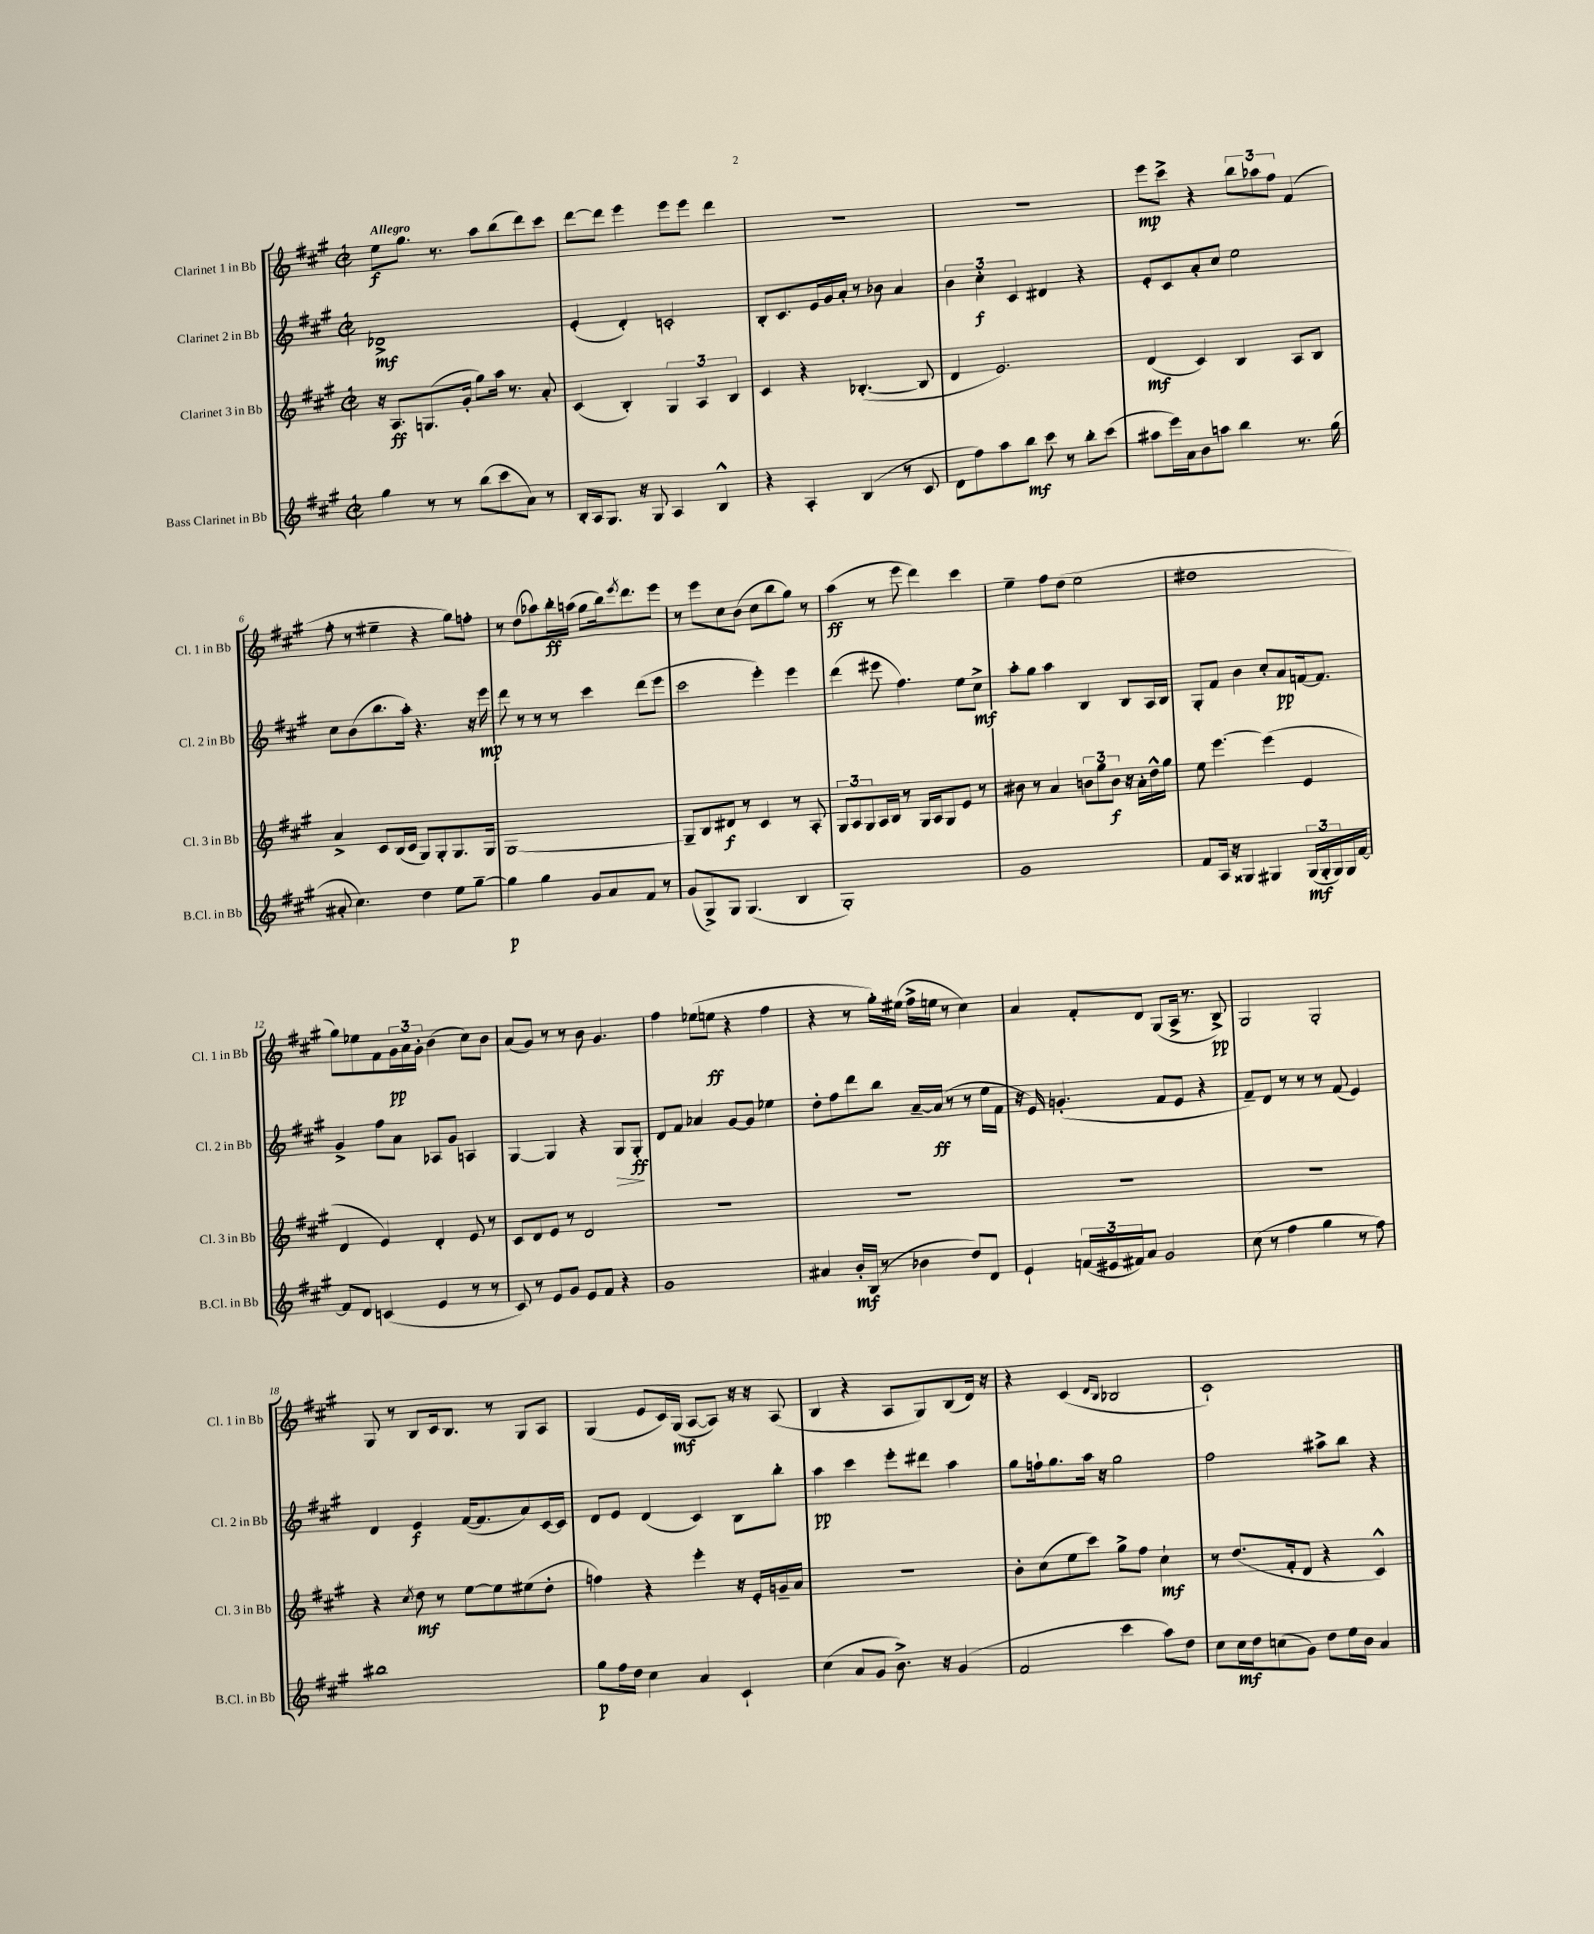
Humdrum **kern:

**kern	**kern	**kern	**kern
*staff4	*staff3	*staff2	*staff1
*clefG2	*clefG2	*clefG2	*clefG2
*k[f#c#g#]	*k[f#c#g#]	*k[f#c#g#]	*k[f#c#g#]
*M2/2	*M2/2	*M2/2	*M2/2
*met(c|)	*met(c|)	*met(c|)	*met(c|)
4gg#	16r	1d-^	8ee
.	8.A	.	.
.	.	.	8.gg#
8r	(8.G	.	.
.	.	.	8.r
8r	.	.	.
.	16g#'	.	.
(8bb	8gg#)	.	8aa
8ccc#	16aa	.	(8bb
.	8.r	.	.
8a)	.	.	8ddd)
8r	8a'	.	8ccc#
=	=	=	=
16B'	(4c#	(4e'	[8ddd
16A	.	.	.
8.G#	.	.	8ddd]
.	4B')	4d')	4eee
16r	.	.	.
8G#	.	.	.
4A	6G#	2c'	8eee
.	.	.	8eee
.	6A	.	.
4B^^	.	.	4ddd
.	6B	.	.
=	=	=	=
4r	4c#	8B'	1r
.	.	8.c#	.
4A'	4r	.	.
.	.	16e	.
.	.	16g#	.
.	.	16a'	.
(4B	([4.B-'	8r	.
.	.	8b-	.
8r	.	4a	.
8c#	8B-]	.	.
=	=	=	=
8d	4d	6b	1r
8ff#)	.	.	.
.	.	6cc#'	.
8aa	2.e)	.	.
.	.	6c#	.
8bb	.	.	.
8ccc#	.	4d#	.
8r	.	.	.
8bb'	.	4r	.
(8ccc#	.	.	.
=	=	=	=
8aa#	(4d	8e'	8eee
16eee)	.	8c#	8ccc#^
16a	.	.	.
8b	4c#)	8a'	4r
8aa	.	8cc#	.
4bb	4B	2ee	12bb
.	.	.	12aa-
.	.	.	12ff#
8.r	8A	.	(4f#
.	8B	.	.
(16gg#	.	.	.
=	=	=	=
8a#'	4a^	8cc#	8ff#'
4.cc#)	.	(8b	8r
.	8c#	8.bb	4ee#~
.	(16B	.	.
.	16c#	16aa')	.
4dd	8G#)	4.r	4r
.	8G#'	.	.
8ee	8.G#	.	8gg#)
[8gg#~	.	16r	8ff'
.	16G#	16eee	.
=	=	=	=
4gg#]	[1G#	8ddd	8r
.	.	8r	(8dd
4gg#	.	8r	8aa-)
.	.	8r	16bb'
.	.	.	(16aa
8g#	.	4ccc#	8gg#
8a	.	.	16bb)
.	.	.	8qeee
.	.	.	8.ddd
8f#	.	(8ddd	.
8r	.	8eee	8eee
=	=	=	=
(8g#	8G#~]	2ccc#	8r
8G#^)	8B	.	8eee
8G#	8d#	.	8cc#
(4.G#	8r	.	(8b
.	4c#	4eee')	8cc#
.	.	.	8bb
4B	8r	4eee	8gg#)
.	8A'	.	8r
=	=	=	=
1G#')	12G#	(4ddd	(4aa
.	12A	.	.
.	12G#	.	.
.	16A	8eee#	8r
.	16B	.	.
.	8r	4.ff#)	8eee
.	16G#	.	4ddd)
.	16A	.	.
.	8G#	.	.
.	8e	8ee	4ccc#
.	8r	8cc#^	.
=	=	=	=
1g#	8b#	8aa'	4ee~
.	8r	8gg#	.
.	4a	4aa	8ff#
.	.	.	(8dd
.	12b	4B	2ee
.	12gg#	.	.
.	12b	.	.
.	16r	8B	.
.	16a'	.	.
.	16dd^^	16A	.
.	16gg#	16B	.
=	=	=	=
8f#	8ee	8G#'	1dd#
16A	[4.eee	8f#	.
16r	.	.	.
4G##	.	4b	.
4G#	(4eee]	8cc#'	.
.	.	8a	.
(24G#	4e	[16f	.
24G#'	.	.	.
.	.	8.f]	.
24G#)	.	.	.
16G#	.	.	.
[16f#	.	.	.
=	=	=	=
8f#]	4d	4g#^	8gg#)
8d	.	.	8ee-
(4c	4e)	8ff#	8f#
.	.	8a	24g#
.	.	.	24a
.	.	.	24g#'
4e	4d'	8A-	(4b
.	.	8g#	.
8r	8e	4A	8cc#)
8r	8r	.	8b
=	=	=	=
8c#)	8c#	[4G#	(8a
8r	8d	.	8g#)
8e	8e	4G#]	8r
8g#	8r	.	8r
8e	2d	4r	8b
8f#	.	.	4.g#
4r	.	8G#	.
.	.	8G#'	.
=	=	=	=
1g#	1r	8d	4ff#
.	.	8f#	.
.	.	4a-	(8ee-
.	.	.	8ee
.	.	[8g#	4r
.	.	8g#]	.
.	.	4ee-	4ff#
=	=	=	=
4a#	1r	8dd'	4r
.	.	8ff#	.
16b'	.	8ddd	8r
(16B	.	.	.
8r	.	8bb	16gg#')
.	.	.	(16ee#
4b-	.	[16a~	16ff#^
.	.	(16a]	16ee
.	.	8r	8r
8dd)	.	8r	4cc#)
8d	.	16ee	.
.	.	16f#	.
=	=	=	=
4e`	1r	16r	4a
.	.	16e)	.
.	.	(4.g'	.
(24f	.	.	8f#'
24e#	.	.	.
24f#)	.	.	.
8a	.	.	8d
2g#	.	8f#	(8G#
.	.	8e	16A^
.	.	.	8.r
.	.	4r	.
.	.	.	8B^)
=	=	=	=
(8cc#	1r	8f#~)	2G#
8r	.	8d	.
4ff#	.	8r	.
.	.	8r	.
4gg#	.	8r	2G#'
.	.	(8f#	.
8r	.	4e)	.
8ff#)	.	.	.
=	=	=	=
1bb#	4r	4d	8G#
.	.	.	8r
.	8qcc#	.	.
.	8dd	4e	8B
.	8r	.	16c#
.	.	.	8.B
.	[8ee	([16f#	.
.	.	8.f#]	.
.	8ee]	.	8r
.	(8ee#	8a)	8G#
.	8dd'	[16c#	8A
.	.	16c#]	.
=	=	=	=
8gg#	4ff)	8d	(4G#
16ff#	.	8e	.
16dd	.	.	.
4cc#	4r	(4d	8e
.	.	.	16c#)
.	.	.	(16G#
4a	4eee'	4c#)	[8A
.	.	.	8A])
4c#`	16r	8B	16r
.	16e'	.	16r
.	16g~	8bb'	(8A
.	16a	.	.
=	=	=	=
(4cc#	1r	4aa	4B
8a	.	4ccc#	4r
8g#	.	.	.
8.b^)	.	8eee'	8A
.	.	8ddd#	8G#)
16r	.	.	.
(4g#	.	4aa	(8B
.	.	.	16d)
.	.	.	16r
=	=	=	=
2f#	8b'	8gg#	4r
.	(8cc#	16ff`	.
.	.	8.gg#	.
.	8ee	.	(4c#
.	8ccc#)	16aa	.
.	.	16r	.
.	.	.	16qqd
.	.	.	16qqB
4ccc#	8gg#^	2gg#	2B-
.	8ff#	.	.
8aa)	4cc#`	.	.
8dd	.	.	.
=	=	=	=
8cc#	8r	2ff#	1c#`)
16cc#	(8.dd	.	.
16dd	.	.	.
(8cc	.	.	.
.	16f#'	.	.
8g#)	8d	.	.
8dd	4r	8aa#^	.
16ee	.	8bb	.
16b	.	.	.
4a	4c#^^)	4r	.
==	==	==	==
*-	*-	*-	*-
